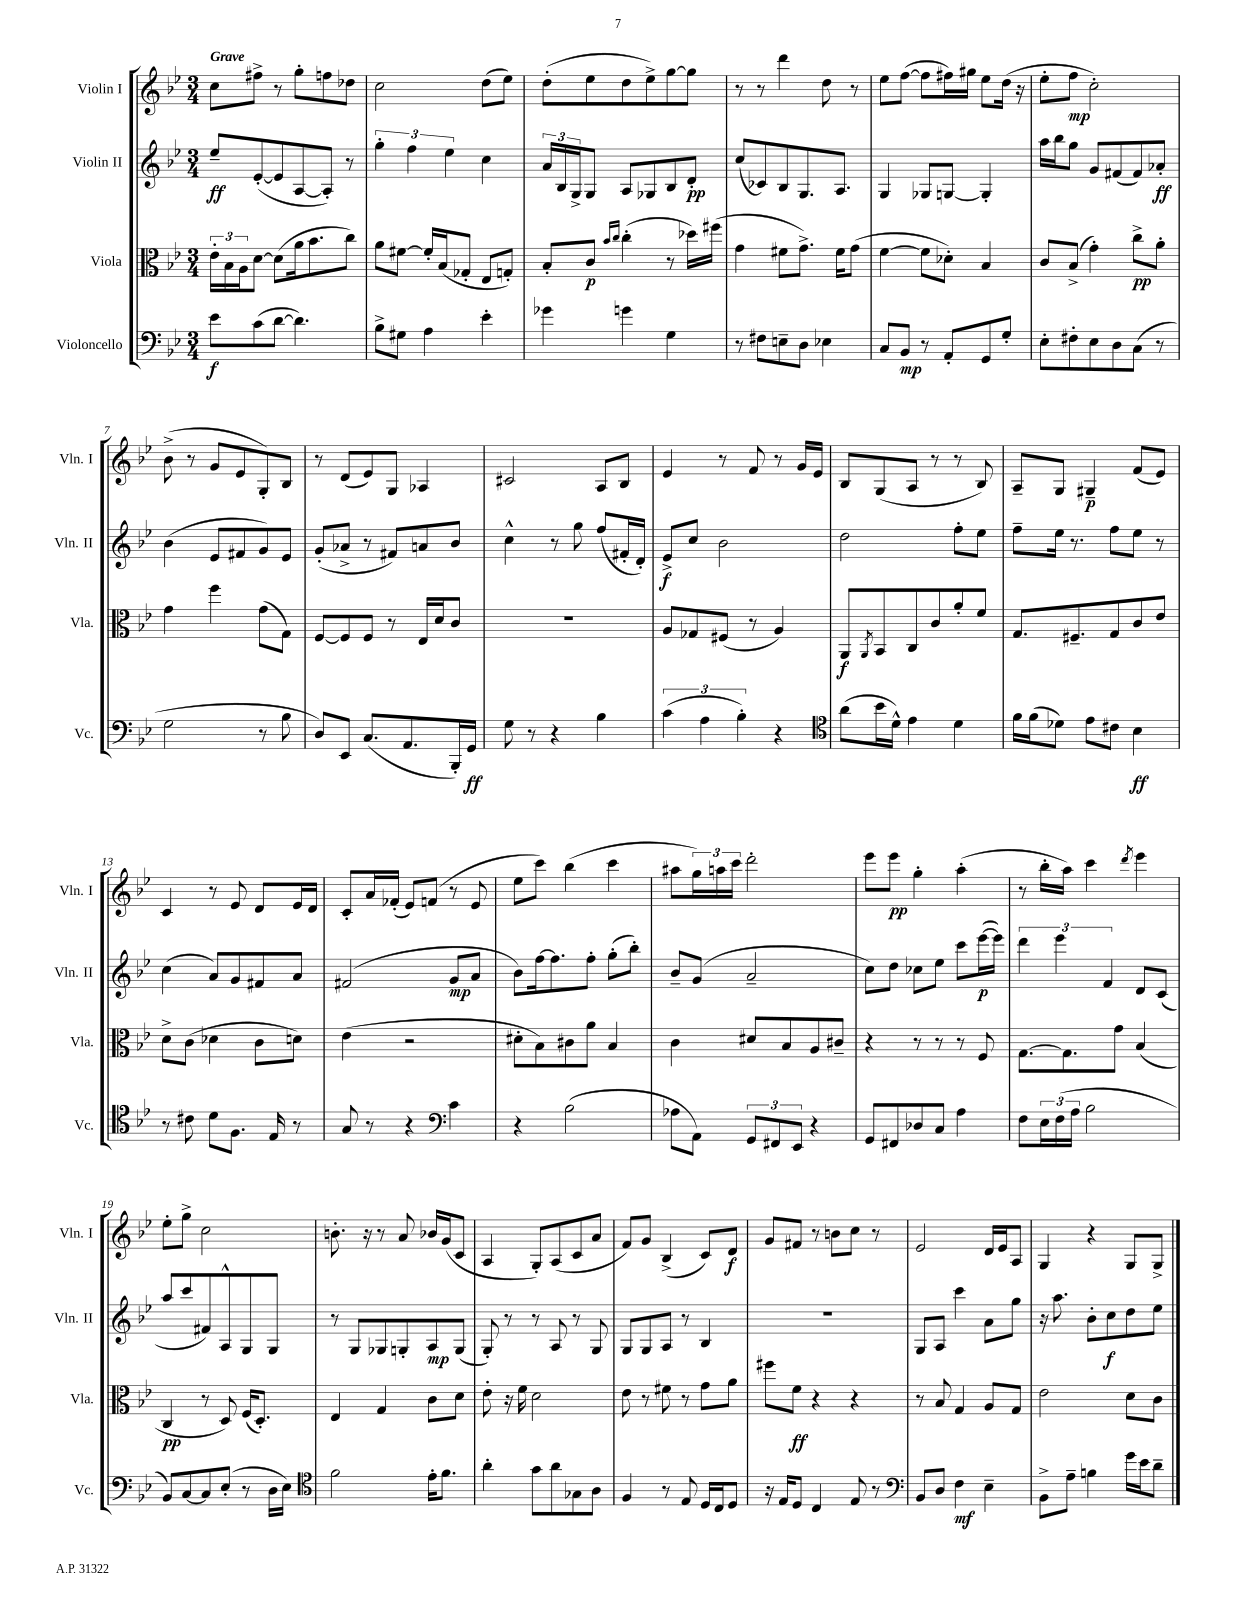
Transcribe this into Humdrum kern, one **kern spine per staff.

**kern	**kern	**kern	**kern
*staff4	*staff3	*staff2	*staff1
*clefF4	*clefC3	*clefG2	*clefG2
*k[b-e-]	*k[b-e-]	*k[b-e-]	*k[b-e-]
*M3/4	*M3/4	*M3/4	*M3/4
8e-\L	24e-'\LL	8ee-~/L	8cc\L
.	24B-\	.	.
.	24A\J	.	.
(8c\	[8d\J	([8e-'/	8ff#^\J
[8d\J	(8d\]L	8e-/]	8r
4.d\])	16a\k	[8A/	8gg'\L
.	8.b-\	.	.
.	.	8A'/]J)	8ff\
.	8cc\J)	8r	8dd-\J
=	=	=	=
8B-^\L	8a\L	6gg'\	2cc\
8G#\J	[8f#\J	.	.
.	.	6ff\	.
4A\	16f#'/]LL	.	.
.	(16B-/J	.	.
.	.	6ee-\	.
.	8G-'/J	.	.
4e-'\	8E-/L	4cc\	(8dd\L
.	8G'/J)	.	8ee-\J)
=	=	=	=
4g-\	8B-'/L	24a/LL	(8dd'\L
.	.	24B-/	.
.	.	24G^/J	.
.	8c/J	8G/J	8ee-\
.	16qqb-/LL	.	.
.	16qqcc/JJ	.	.
4g\	(4cc'\	8A/L	8dd\
.	.	8G-/	8ee-^\)
4G\	8r	8B-/	[8gg\
.	16dd-\LL)	8d'/J	8gg\]J
.	(16ff#\JJ	.	.
=	=	=	=
8r	4g\	(8cc/L	8r
8F#\L	.	8c-/)	8r
8E~\	8f#\L	8B-/	4ddd\
8D\J	8.g^\J)	8.G/	.
4E-\	.	.	8dd\
.	16f#\LK	8.A/J	.
.	(8g\J	.	8r
=	=	=	=
8C/L	[4f\	4G/	8ee-\L
8BB-/J	.	.	([8ff\J
8r	8f\]L	8G-/L	8ff\]L
8AA'/L	8d-'\J)	[8G/J	16ff#\L)
.	.	.	16gg#\JJ
8GG/	4B-/	4G'/]	8ee-\L
8G'/J	.	.	(16dd\Jk
.	.	.	16r
=	=	=	=
8E-'\L	8c/L	16aa\LL	8ee-'\L
.	.	16bb-\J	.
8F#'\	(8B-^/J	8gg\J	8ff\J
8E-\	4g'\)	8g/L	2cc'\)
8D\	.	(8f#/	.
(8C\J	8cc^\L	8f#/)	.
8r	8a'\J	8a-'/J	.
=	=	=	=
2G\	4g\	(4b-\	(8b-^\
.	.	.	8r
.	4ff\	8e-/L	8g/L
.	.	8f#/	8e-/
8r	(8g\L	8g/)	8G'/)
8B-\	8G\J)	8e-/J	8B-/J
=	=	=	=
8D/L)	[8F/L	(8g'/L	8r
8EE-/J	8F/]	8a-^/J	(8d/L
(8.C/L	8F/J	8r	8e-/)
.	8r	8f#/L)	8G/J
8.AA/	.	.	.
.	16E-/LL	8a/	4A-/
.	16d/J	.	.
16BBB-'/L)	8c/J	8b-/J	.
16GG/JJ	.	.	.
=	=	=	=
8G\	2.r	4cc^^\	2c#/
8r	.	.	.
4r	.	8r	.
.	.	8gg\	.
4B-\	.	(8ff/L	8A/L
.	.	16f#'/L	8B-/J
.	.	16d'/JJ)	.
=	=	=	=
(6c\	8A/L	8e-^/L	4e-/
.	8G-/	8cc/J	.
6A\	.	.	.
.	(8F#/J	2b-\	8r
6B-'\)	.	.	.
.	8r	.	8f/
4r	4A/)	.	8r
.	.	.	16g/LL
.	.	.	16e-/JJ
=	=	=	=
*clefC4	*	*	*
(8a\L	8AA/L	2dd\	8B-/L
.	8qAA/	.	.
16b-\L	8BB-/	.	(8G/
16d^^\JJ)	.	.	.
4e-\	8C/	.	8A/J
.	8c/	.	8r
4d\	8a'/	8ff'\L	8r
.	8f/J	8ee-\J	8B-/)
=	=	=	=
16f\LL	8.G/L	8ff~\L	8A~/L
(16f\J	.	.	.
8d-\J)	.	16ee-\Jk	8G/J
.	8.F#~/	8.r	.
8e-\L	.	.	4G#~/
8c#\J	8G/	8ff\L	.
4B-\	8c/	8ee-\J	(8f/L
.	8e-/J	8r	8e-/J)
=	=	=	=
8r	8d^\L	(4cc\	4c/
8c#\	(8c\J	.	.
8d\L	4d-\	8a/L)	8r
8.F\J	.	8g/	8e-/
.	8c\L	8f#/	8d/L
16E-/	.	.	.
8r	8d\J)	8a/J	16e-/L
.	.	.	16d/JJ
=	=	=	=
8G/	(4e-\	(2f#/	8c'/L
8r	.	.	16a/L
.	.	.	(16f-'/JJ
4r	2r	.	8e-/L)
.	.	.	(8f/J
*clefF4	*	*	*
4c\	.	8g/L	8r
.	.	8a/J	8e-/
=	=	=	=
4r	8d#'\L	8b-\L)	8ee-\L
.	8B-\)	[16ff\k	8ccc\J)
.	.	8.ff\]	.
(2B-\	8c#\	.	(4bb-\
.	8a\J	8ff'\J	.
.	4B-/	(8gg'\L	4ccc\
.	.	8bb-'\J)	.
=	=	=	=
8A-\L	4c\	8b-~/L	8aa#\L
8AA\J)	.	(8g/J	24gg\L)
.	.	.	24aa\
.	.	.	24ccc\JJ
12GG/L	8d#/L	2a~/	2ddd'\
12FF#/	.	.	.
.	8B-/	.	.
12EE-/J	.	.	.
4r	8A/	.	.
.	8c#~/J	.	.
=	=	=	=
8GG/L	4r	8cc\L)	8eee-\L
8FF#/	.	8dd\J	8eee-\J
8D-/	8r	8cc-\L	4gg'\
8C/J	8r	8ee-\J	.
4A\	8r	8ccc\L	(4aa'\
.	8F/	([16eee-\L	.
.	.	16eee-\]JJ)	.
=	=	=	=
8F\L	[8.G\L	6ddd\	8r
24E-\L	.	.	16bb-'\LL
(24F\	.	6eee-\	.
.	8.G\]	.	16aa\JJ)
24A\JJ	.	.	.
2B-\	.	.	4ccc\
.	.	6f/	.
.	8g\J	.	.
.	.	.	8qddd/
.	(4B-/	8d/L	4eee-\
.	.	(8c/J	.
=	=	=	=
8BB-/L)	4C/	8aa/L	8ee-'\L
[8C/	.	8ccc/	8gg^\J
8C/]	8r	8f#/)	2cc\
(8E-'/J	8D/)	8A^^/	.
8r	(16F/LK	8G/	.
.	8.D'/J)	.	.
16D\LL	.	8G/J	.
16E-\JJ)	.	.	.
=	=	=	=
*clefC4	*	*	*
2f\	4E-/	8r	8.b'\
.	.	8G/L	.
.	.	.	16r
.	4G/	8G-/	8r
.	.	8G'/	8a/
16e-'\LK	8c\L	8A/	16b-/LL
8.f\J	.	.	(16g/J
.	8d\J	(8G/J	8c/J
=	=	=	=
4a'\	8e-'\	8G'/)	4A/
.	16r	8r	.
.	16f\	.	.
8g\L	2d\	8r	8G'/L)
8a\	.	8A/	(8A/
8G-\	.	8r	8c/
8A\J	.	8G/	8a/J
=	=	=	=
4F/	8e-\	8G/L	8f/L)
.	8r	8G/	8g/J
8r	8f#\	8A/J	(4B-^/
8E-/	8r	8r	.
16D/LL	8g\L	4B-/	8c/L)
16C/J	.	.	.
8D/J	8a\J	.	8d/J
=	=	=	=
16r	8ff#\L	2.r	8g/L
16E-/LK	.	.	.
8D/J	8f\J	.	8f#/J
4C/	4r	.	8r
.	.	.	8b\L
8E-/	4r	.	8cc\J
8r	.	.	8r
=	=	=	=
*clefF4	*	*	*
8BB-/L	8r	8G/L	2e-/
8D/J	8B-/	8A/J	.
4F\	4G/	4ccc\	.
4E-~\	8A/L	8a\L	16d/LL
.	.	.	16e-/J
.	8G/J	8gg\J	8A/J
=	=	=	=
8BB-^\L	2e-\	16r	4G/
.	.	8.aa\	.
8A~\J	.	.	.
4B\	.	8b-'\L	4r
.	.	8cc\	.
16g\LL	8d\L	8dd\	8G/L
16e-\J	.	.	.
8d~\J	8c\J	8ee-\J	8G^/J
==	==	==	==
*-	*-	*-	*-
